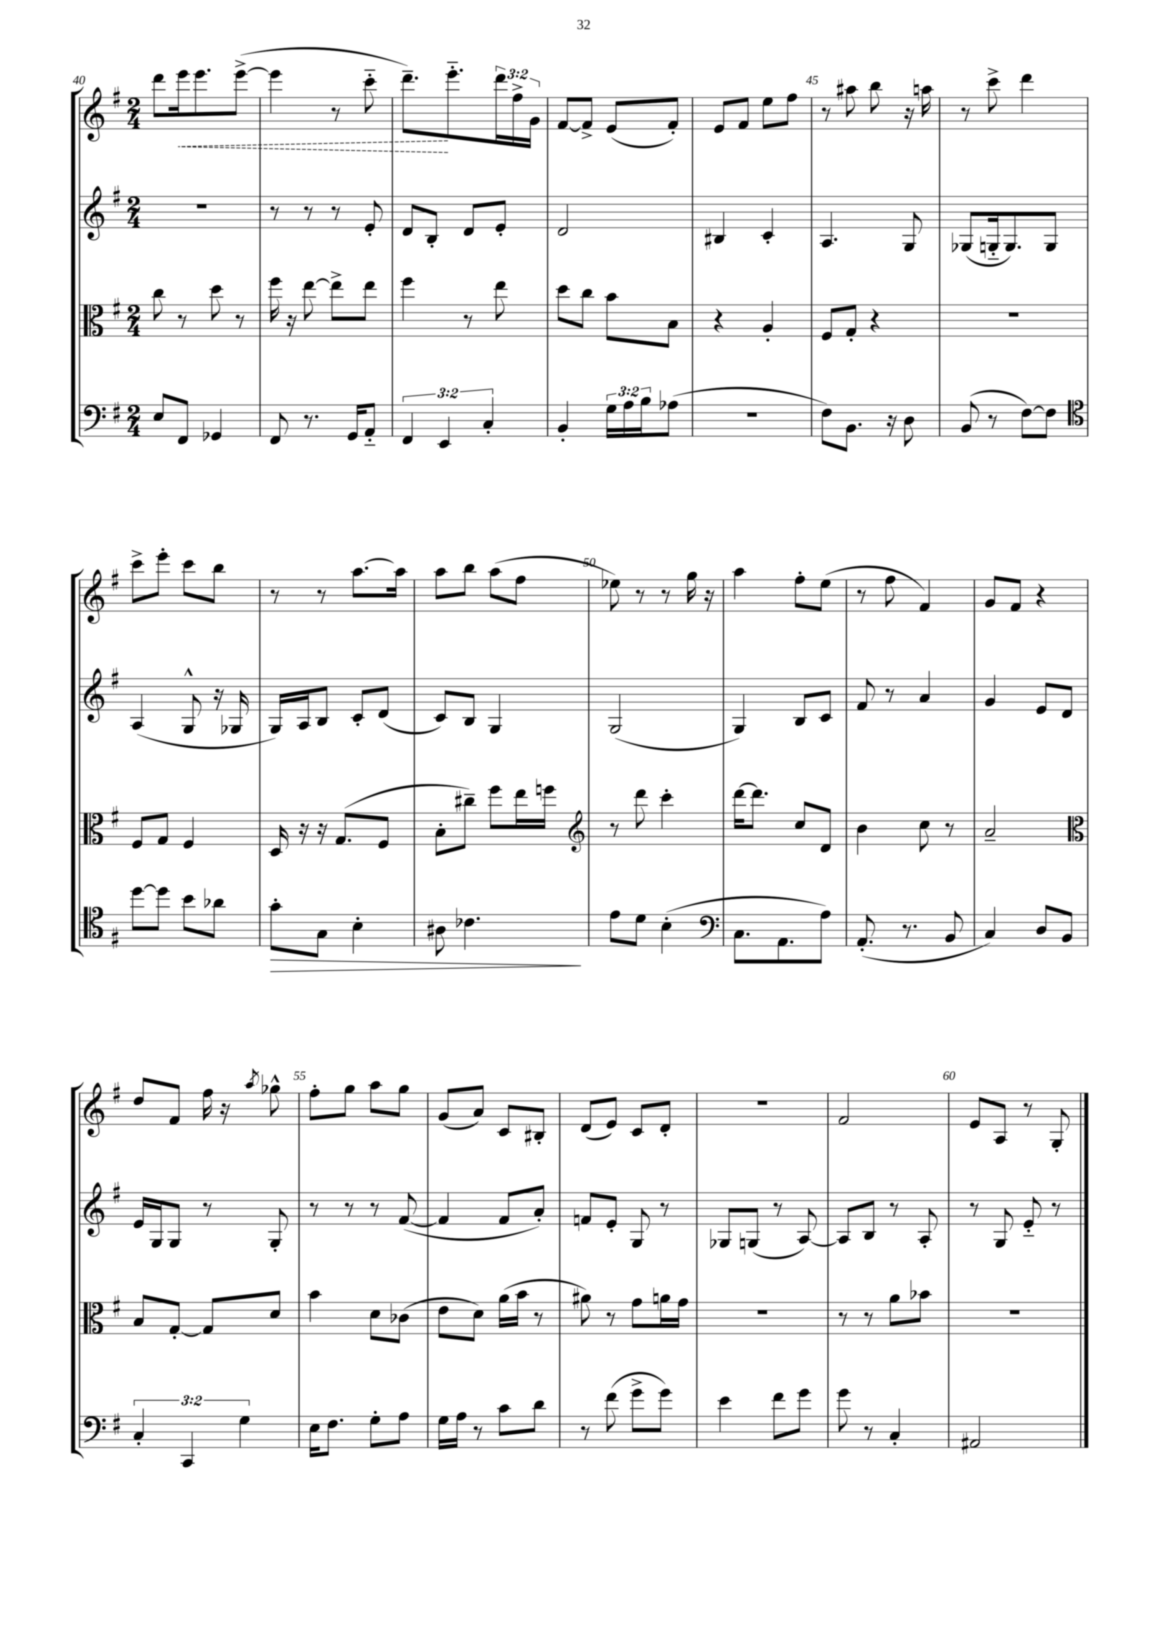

**kern	**kern	**kern	**kern
*staff4	*staff3	*staff2	*staff1
*clefF4	*clefC3	*clefG2	*clefG2
*k[f#]	*k[f#]	*k[f#]	*k[f#]
*M2/4	*M2/4	*M2/4	*M2/4
8E	8cc	2r	8ddd
8FF#	8r	.	16eee
.	.	.	8.eee
4GG-	8dd	.	.
.	8r	.	([8eee^
=	=	=	=
8FF#	16ff#	8r	4eee]
.	16r	.	.
8.r	[8ee	8r	.
.	8ee^]	8r	8r
16GG	.	.	.
8AA'~	8ee	8e'	8ccc'~
=	=	=	=
6FF#	4ff#	8d	8.ddd~)
.	.	8B'	.
6EE	.	.	.
.	.	.	8.eee'~
.	8r	8d	.
6C'	.	.	.
.	8ee	8e'	24ddd
.	.	.	24ff#^
.	.	.	24g
=	=	=	=
4BB'	8dd	2d	[8f#
.	8cc	.	8f#^]
24G	8b	.	(8e
24A	.	.	.
24B	.	.	.
(8A-	8B	.	8f#')
=	=	=	=
2r	4r	4B#	8e
.	.	.	8f#
.	4A'	4c'	8ee
.	.	.	8ff#
=	=	=	=
8F#)	8F#	4.A	8r
8.BB	8G'	.	8aa#
.	4r	.	8bb
16r	.	.	.
8D	.	8G	16r
.	.	.	16aa
=	=	=	=
(8BB	2r	(8G-	8r
8r	.	16G'~	8ccc^
.	.	8.G)	.
[8F#)	.	.	4ddd
8F#]	.	8G	.
=	=	=	=
*clefC4	*	*	*
[8dd	8F#	(4A	8ccc^
8dd]	8G	.	8eee'
8b	4F#	8G^^	8ccc
8a-	.	16r	8bb
.	.	16G-	.
=	=	=	=
8g'	16D	16G)	8r
.	16r	16A	.
8G	16r	8B	8r
.	(8.G	.	.
4B'	.	8c'	[8.aa
.	8F#	(8d	.
.	.	.	16aa]
=	=	=	=
8A#	8B'	8c)	8aa
4.c-	8cc#~)	8B	8bb
.	8ff#	4G	(8aa
.	16ee	.	8ff#
.	16ff	.	.
=	=	=	=
*	*clefG2	*	*
8e	8r	(2G	8ee-)
8d	8ddd	.	8r
(4B'	4ccc'	.	8r
.	.	.	16gg
.	.	.	16r
=	=	=	=
*clefF4	*	*	*
8.C	[16ddd	4G)	4aa
.	8.ddd]	.	.
8.AA	.	.	.
.	8cc	8B	8ff#'
8A)	8d	8c	(8ee
=	=	=	=
(8.AA'	4b	8f#	8r
.	.	8r	8ff#
8.r	.	.	.
.	8cc	4a	4f#)
8BB	8r	.	.
=	=	=	=
4C)	2a~	4g	8g
.	.	.	8f#
8D	.	8e	4r
8BB	.	8d	.
=	=	=	=
*	*clefC3	*	*
6C'	8B	16e	8dd
.	.	16G	.
.	[8G'	8G	8f#
6CC	.	.	.
.	8G]	8r	16ff#
.	.	.	16r
6G	.	.	.
.	.	.	8qaa
.	8d	8G'	8gg-^^
=	=	=	=
16E	4b	8r	8ff#'
8.F#	.	.	.
.	.	8r	8gg
8G'	8d	8r	8aa
8A	(8c-	([8f#	8gg
=	=	=	=
16G	8e	4f#]	(8g
16A	.	.	.
8r	8d)	.	8a)
8c	(16a	8f#	8c
.	16b	.	.
8d	8r	8a')	8B#'
=	=	=	=
8r	8a#)	8f	(8d
(8f#	8r	8e'	8e)
8g^	8g	8G	8c
8g)	16a	8r	8d'
.	16g	.	.
=	=	=	=
4e	2r	8G-	2r
.	.	(8G	.
8f#	.	8r	.
8g	.	[8A)	.
=	=	=	=
8g	8r	8A]	2f#
8r	8r	8B	.
4C'	8a	8r	.
.	8b-	8A'	.
=	=	=	=
2AA#	2r	8r	8e
.	.	8G	8A
.	.	8e'~	8r
.	.	8r	8G'
==	==	==	==
*-	*-	*-	*-
